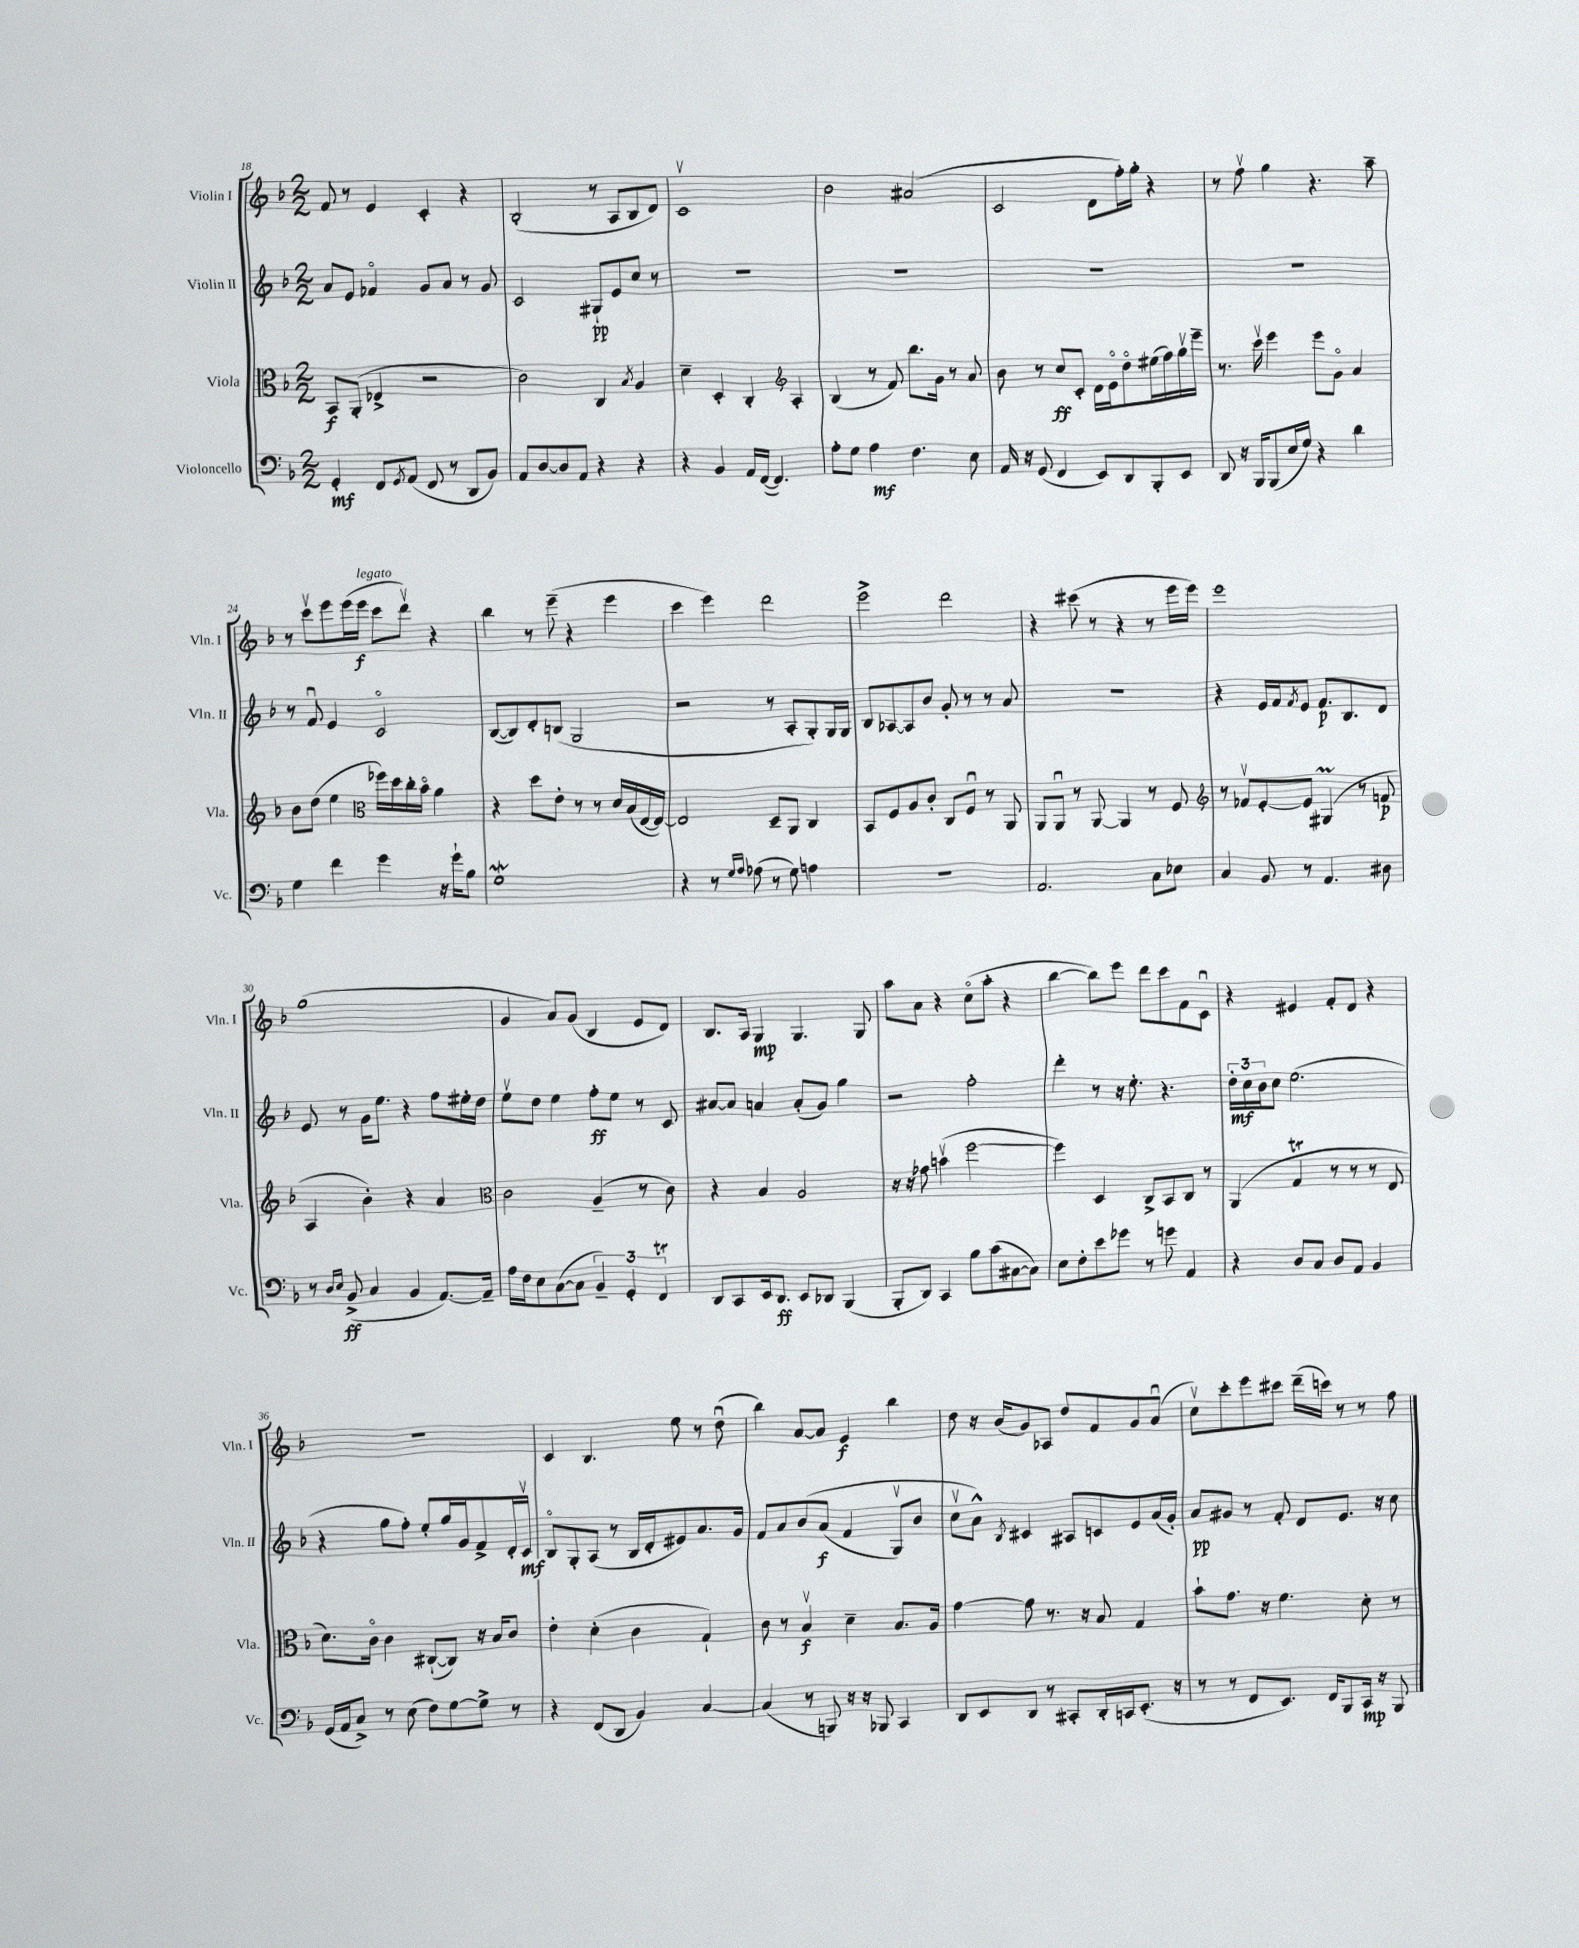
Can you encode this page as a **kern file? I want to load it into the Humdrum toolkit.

**kern	**kern	**kern	**kern
*staff4	*staff3	*staff2	*staff1
*clefF4	*clefC3	*clefG2	*clefG2
*k[b-]	*k[b-]	*k[b-]	*k[b-]
*M2/2	*M2/2	*M2/2	*M2/2
4GG'/	8BB-/L	8a/L	8f/
.	(8AA'/J	8e/J	8r
8FF/L	4E-^/	4f-o/	4e/
8qGG/	.	.	.
(8AA/J	.	.	.
8FF/	2r	8g/L	4c'/
8r	.	8a/J	.
8DD/L	.	8r	4r
8BB-/J)	.	8g/	.
=	=	=	=
8AA/L	2c\)	2c/	(2B-'/
[8D/	.	.	.
8D/]	.	.	.
8AA/J	.	.	.
4r	4C/	8G#`/L	8r
.	.	8e/	8A/L
.	8qB-/	.	.
4r	4A/	8cc/J	8B-/
.	.	8r	8d/J)
=	=	=	=
4r	4d~\	1r	1cv
4BB-/	4D'/	.	.
16AA/LL	4C'/	.	.
([16FF/JJ	.	.	.
4.FF/])	.	.	.
*	*clefG2	*	*
.	4A'/	.	.
=	=	=	=
8A'\L	(4B-/	1r	2b-\
8G\J	.	.	.
4A\	8r	.	.
.	8f/)	.	.
4.F\	8.bb-\L	.	(2a#/
.	16g\Jk	.	.
.	8r	.	.
8E\	8a/	.	.
=	=	=	=
16AA/	8b-\	1r	2c/
16r	.	.	.
(8GG/	8r	.	.
4FF/	8cc/L	.	.
.	8c'/J	.	.
8EE/L)	16d\LL	.	8d\L
.	16eo\J	.	.
8DD/	8ddo\	.	16ff'\L)
.	.	.	16gg'\JJ
8BBB-'/	(16ee#\L	.	4r
.	16ff\)	.	.
8EE/J	16ggv\	.	.
.	16eee~\JJ	.	.
=	=	=	=
8DD/	8.r	1r	8r
16r	.	.	8ffv\
16BBB-/LK	16cccv\	.	.
(8BBB-/	4eee\	.	4gg\
16E/L	.	.	.
16G/JJ)	.	.	.
4r	8eee\L	.	4.r
.	8go\J	.	.
4d\	4a/	.	.
.	.	.	8aa~\
=	=	=	=
4G\	8b-\L	8r	8r
.	(8dd\J	8fu/	8cccv\L
4f\	4ee\	4e/	8eee\
.	.	.	(16eee\L
.	.	.	16eee\JJ
*	*clefC3	*	*
4g\	16ff-\LL)	2co/	8ccc\L
.	16dd\	.	.
.	16cc'\	.	8dddv\J)
.	16b-o\JJ	.	.
16r	4a\	.	4r
16g`\LK	.	.	.
8B-\J	.	.	.
=	=	=	=
1G	4r	([8B-/L	4bb-\
.	.	8B-/])	.
.	8dd\L	8d'/	8r
.	8e'\J	(8B/J	(8eee~\
.	8r	2G/	4r
.	8r	.	.
.	16d/LL	.	4eee\
.	(16B-/	.	.
.	[16E/	.	.
.	16E/_JJ)	.	.
=	=	=	=
4r	2E/]	2r	4ccc\
8r	.	.	4eee\)
16qqG/LL	.	.	.
16qqA/JJ	.	.	.
(8A-\	.	.	.
8r	8D~/L	8r	2ddd\
8G\)	8AA/J	8A'/L	.
4A\	4C/	8G'/)	.
.	.	16G/L	.
.	.	16G/JJ	.
=	=	=	=
1r	8BB-/L	8B-/L	2eee^\
.	8F/	[8A-/	.
.	8A/	8A-/]	.
.	8c'/J	8b-/J	.
.	8C/L	8g'/	2ddd\
.	8Fu/J	8r	.
.	8r	8r	.
.	8AA/	8a/	.
=	=	=	=
2.AA/	8AA/L	1r	4r
.	8AAu/J	.	.
.	8r	.	(8ccc#\
.	[8AA/	.	8r
.	4AA/]	.	4r
8C\L	8r	.	8r
8E-\J	8F/	.	16eee\LL
.	.	.	16eee\JJ)
=	=	=	=
*	*clefG2	*	*
4C/	8r	4r	1eee
.	8f-v/L	.	.
8BB-/	[8e'/	16e/LL	.
.	.	16f/J	.
.	.	8qf/	.
8r	8e/]J	8e/J	.
4.AA/	(4G#/	8.f/L	.
.	.	8.B-/	.
.	8r	.	.
8D#\	8f/	8d/J	.
=	=	=	=
8r	4A/	8e/	(1gg
16qqD/LL	.	.	.
16qqE/JJ	.	.	.
(8BB-^/	.	8r	.
4C/	4b-'\)	16g\LK	.
.	.	8.ee\J	.
4BB-/	4r	4r	.
[8.AA/L)	4a/	8ff\L	.
.	.	16ee#'\L	.
16AA~/]Jk	.	16dd\JJ	.
=	=	=	=
*	*clefC3	*	*
16A\LL	2c\	8eev\L	4g/
16F\J	.	.	.
8E\	.	8dd\J	.
([8C\	.	4ee\	8a/L)
8C\]J	.	.	(8g/J
6BB-~/)	(4A~/	8ff'\L	4B-/
.	.	8ee\J	.
6GG'/	.	.	.
.	8r	8r	8e/L
6FF/	.	.	.
.	8c\)	8c/	8d/J)
=	=	=	=
8DD/L	4r	[8a#/L	8.B-/L
8CC/	.	8a#/]J	.
.	.	.	16A/Jk
16EE/k	4B-/	4a/	4G/
8.DD/J	.	.	.
8EE/L	2A/	(8a'/L	4.G/
8DD-/J	.	8g/J)	.
(4BBB-/	.	4gg\	.
.	.	.	8G/
=	=	=	=
8BBB-'/L	16r	2r	8aa\L
.	16r	.	.
8DD/J)	8g-\	.	8a\J
4CC/	(4bv\	.	4r
8B-\L	[2ff\	2ff'\	(8cco\L
(8c\	.	.	8aa'\J
[8C#\	.	.	4r
8C#\]J)	.	.	.
=	=	=	=
8E\L	4ff\])	4ddd'\	[4bb-\
8F'\	.	.	.
8e\	4D/	8r	8bb-\]L)
8g-\J	.	16r	8eee\J
.	.	8.ee'\	.
8r	8C^/L	.	8ddd\L
8g\	8BB-/	4.r	8ccc\
4AA/	8C/J	.	8f\
.	8r	.	8cu\J
=	=	=	=
4r	(4AA/	24dd'\LL	4r
.	.	24cc\	.
.	.	24b-\J	.
.	.	8cc\J	.
8D/L	4G/	(2.ee\	4e#/
8C/J	.	.	.
8D/L	8r	.	8f'/L
8AA/J	8r	.	8d/J
4BB-/	8r	.	4r
.	8E/	.	.
=	=	=	=
(16GG/LL	8.d\L)	4r	1r
16AA/J	.	.	.
8C^/J)	.	.	.
.	16co\Jk	.	.
8r	4c\	8gg\L	.
(8E\	.	8ff'\J)	.
8F\L)	([8C#`/L	8ee'/L	.
[8G\	8C#/]J)	16gg/L	.
.	.	16g/J	.
8G^\]J	16r	8f^/	.
.	16B-/LK	.	.
8r	8c/J	16d'/L	.
.	.	16cv/JJ	.
=	=	=	=
4r	4e'\	8B-o/L	4c/
.	.	8G'/	.
(8FF/L	(4d'\	(8A/J	4.B-/
8DD/J	.	8r	.
4BB-/)	4c\	16B-/LL	.
.	.	16d'/J	.
.	.	8e#/)	8ee\
[4C/	4G`/)	8.a/	8r
.	.	.	(8ddu\
.	.	16g/Jk	.
=	=	=	=
(4C/]	8c\	8f/L	4bb-\)
.	8r	8a/	.
8r	4B-v/	&(8b-/	[8a/L
8BBB/)	.	(8a/J	8a/]J
16r	4d~\	4f/	4e/
16r	.	.	.
8BBB-/	.	.	.
4CC/	8.B-/L	8Gv/L)	4bb-\
.	.	8b-/J	.
.	16A/Jk	.	.
=	=	=	=
8DD/L	[4g\	8ccv\L	8dd\
8EE/	.	8a^^\J&)	16r
.	.	.	(16b-/LK
.	.	8qB-/	.
8DD/J	8g\]	4c#/	8g/)
8r	8.r	.	8A-/J
8CC#'/L	.	8A#/L	8dd/L
.	16r	.	.
16DD'/L	8B-/	8c/	8f/
16CC/J	.	.	.
(8.EE'/J	4G/	8e/	8g/
.	.	(16a/L	(8au/J
16r	.	16g'/JJ)	.
=	=	=	=
8r	8b-`\L	8a/L	8ccv\L)
8r	8.g\J	8g#/J	8ccc'\
8FF/L	.	8r	8eee\
.	16r	.	.
8.EE/J)	4.f\	8f'/	8ccc#\J
.	.	8d/L	(16ddd~\LL
16FF/LK	.	.	16ccc\JJ)
8BBB-/	.	8.e/J	8r
16CC/Jk	8d'\	.	8r
16r	.	16r	.
8BBB-/	8r	8cc\	8ff\
==	==	==	==
*-	*-	*-	*-
